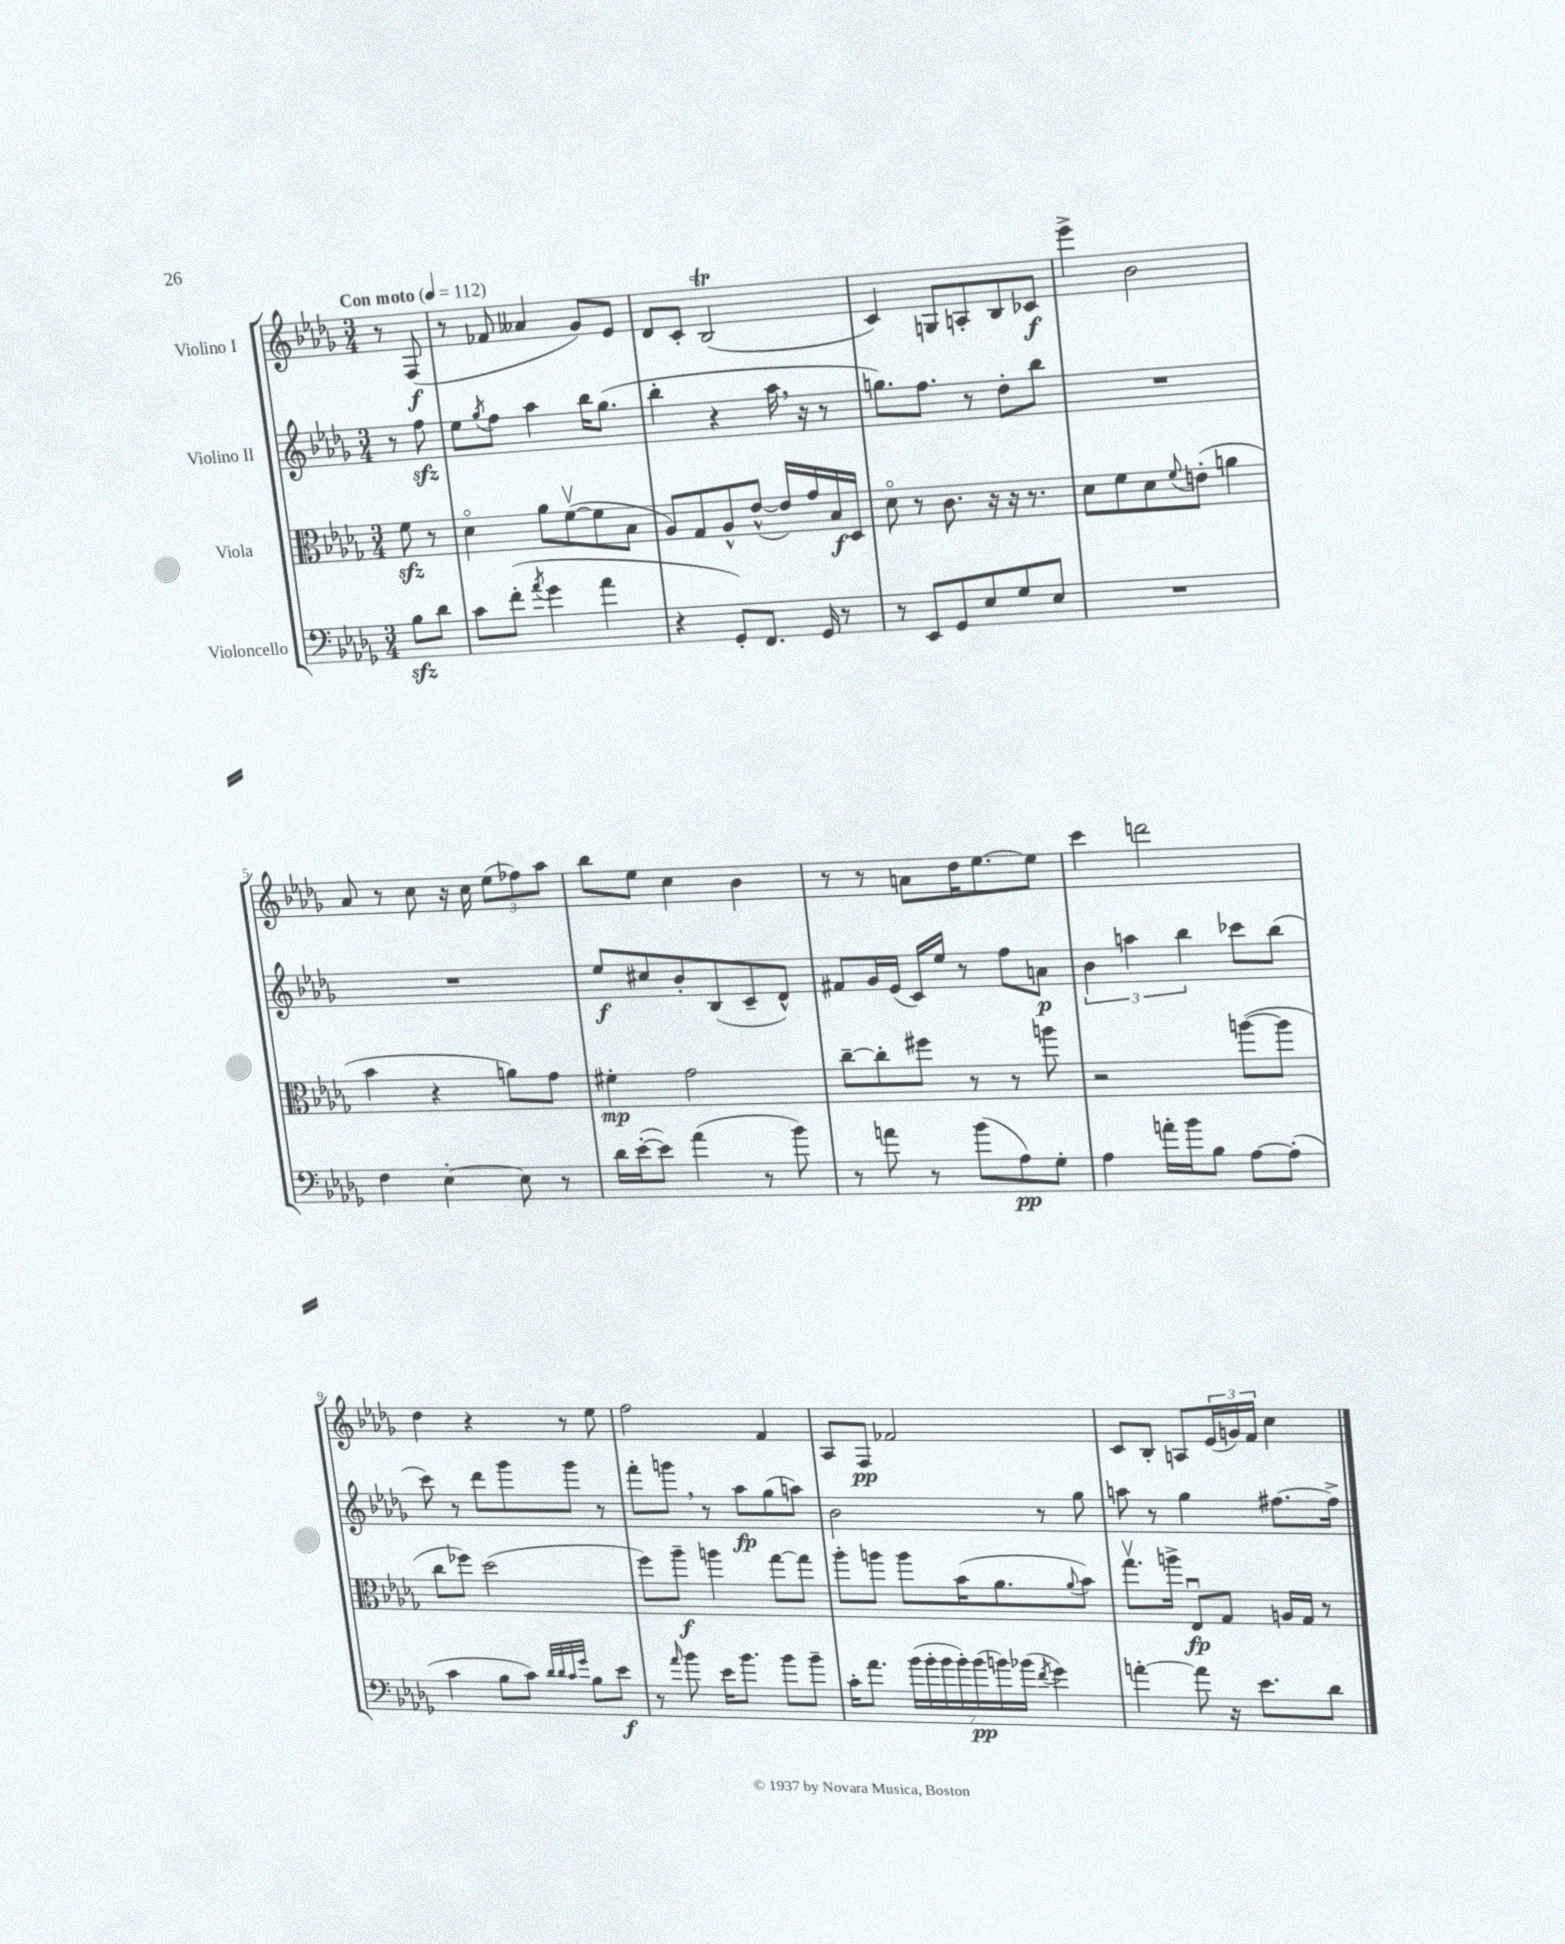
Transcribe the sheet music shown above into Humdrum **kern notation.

**kern	**kern	**kern	**kern
*staff4	*staff3	*staff2	*staff1
*clefF4	*clefC3	*clefG2	*clefG2
*k[b-e-a-d-g-]	*k[b-e-a-d-g-]	*k[b-e-a-d-g-]	*k[b-e-a-d-g-]
*M3/4	*M3/4	*M3/4	*M3/4
*MM112	*MM112	*MM112	*MM112
8B-	8f	8r	8r
8d-	8r	8ff	(8F
=	=	=	=
8c	4d-o	8ee-	8r
.	.	8qgg-	.
(8f'	.	8ff	8f-
8qa-	.	.	.
4g-	8a-	4aa-	4a--
.	([8fv	.	.
4a-	8f]	16bb-	8g-)
.	.	(8.gg-	.
.	8B-	.	8e-
=	=	=	=
4r	8A-)	4bb-'	8d-
.	8G-	.	8c'
8GG-')	8A-^^	4r	(2B-
8.FF	([8e-^^	.	.
.	16e-])	16aa-	.
16GG-	16g-	16r	.
8r	16B-	8r	.
.	16D-	.	.
=	=	=	=
8r	8d-o	8.gg)	4c)
8EE-	8r	.	.
.	.	8.ff	.
8GG-	8.c	.	8G
8E-	.	8r	8A'
.	16r	.	.
8G-	16r	8dd-'	8B-
.	8.r	.	.
8E-	.	8bb-	8c-
=	=	=	=
2.r	8d-	2.r	4eee-^
.	8f	.	.
.	8d-	.	2b-
.	8qqf	.	.
.	(8e'	.	.
.	4a	.	.
=	=	=	=
4F	4b-	2.r	8a-
.	.	.	8r
[4E-'	4r	.	8cc
.	.	.	16r
.	.	.	16cc
8E-]	8a)	.	(12ee-
.	.	.	12ff-)
8r	8g-	.	.
.	.	.	12aa-
=	=	=	=
16d-	4f#'	8ee-	8bb-
([16e-'	.	.	.
8e-])	.	8cc#	8ee-
(4a-	2g-	8b-'	4cc
.	.	(8B-	.
8r	.	8c~	4b-
8b-)	.	8d-^^)	.
=	=	=	=
8r	[8cc~	8f#	8r
8a	8cc']	16g-	8r
.	.	(16e-	.
8r	8ff#	16c)	8a
.	.	16ee-	.
(8b-	8r	8r	16dd-
.	.	.	[8.ee-
8A-)	8r	8ff	.
8G-'	8aa	8a	8ee-]
=	=	=	=
4A-	2r	6b-	4ccc
.	.	6aa	.
16a'	.	.	2ddd
16b-	.	.	.
.	.	6bb-	.
8B-	.	.	.
[8A-	([8aa	8ccc-	.
(8A-']	8aa]	(8bb-	.
=	=	=	=
4c	8cc	8ccc)	4dd-
.	8ff-)	8r	.
8B-	(2dd-	8ddd-	4r
8c)	.	8ggg-	.
32qqd-	.	.	.
32qqd-	.	.	.
32qqc	.	.	.
32qqg-	.	.	.
8B-	.	8ggg-	8r
8e-	.	8r	8ee-
=	=	=	=
8r	8ff)	8fff'	2ff
16qqa-	.	.	.
8b-	8aa-~	8ggg	.
16e-	4aa	8r	.
8.b-	.	.	.
.	.	8aa-	.
8b-	[8gg-	(8gg-	4f
8b-~	8gg-]	8aa)	.
=	=	=	=
16c'	8aa-'	2b-	8A-
8.a-	.	.	.
.	8aa	.	8F
(28b-	8aa	.	2f-
28b-'	.	.	.
28b-	.	.	.
28b-')	.	.	.
.	(16b-	.	.
(28b-	.	.	.
28b)	.	.	.
.	8.a-	.	.
(28b-	.	.	.
8qf	.	.	.
4g-)	.	8r	.
.	8qqa-	.	.
.	8b-)	8gg-	.
=	=	=	=
[4a'	8.gg-v	8aa	8c
.	.	8r	8B-'
.	16aa^	.	.
8a]	8E-u	4gg-	8A
16r	8G-	.	(24e-
.	.	.	24g)
8.e-	.	.	.
.	.	.	24f
.	16A	[8.ff#	4cc
.	16G-	.	.
8d-	8r	.	.
.	.	16ff#^]	.
==	==	==	==
*-	*-	*-	*-
